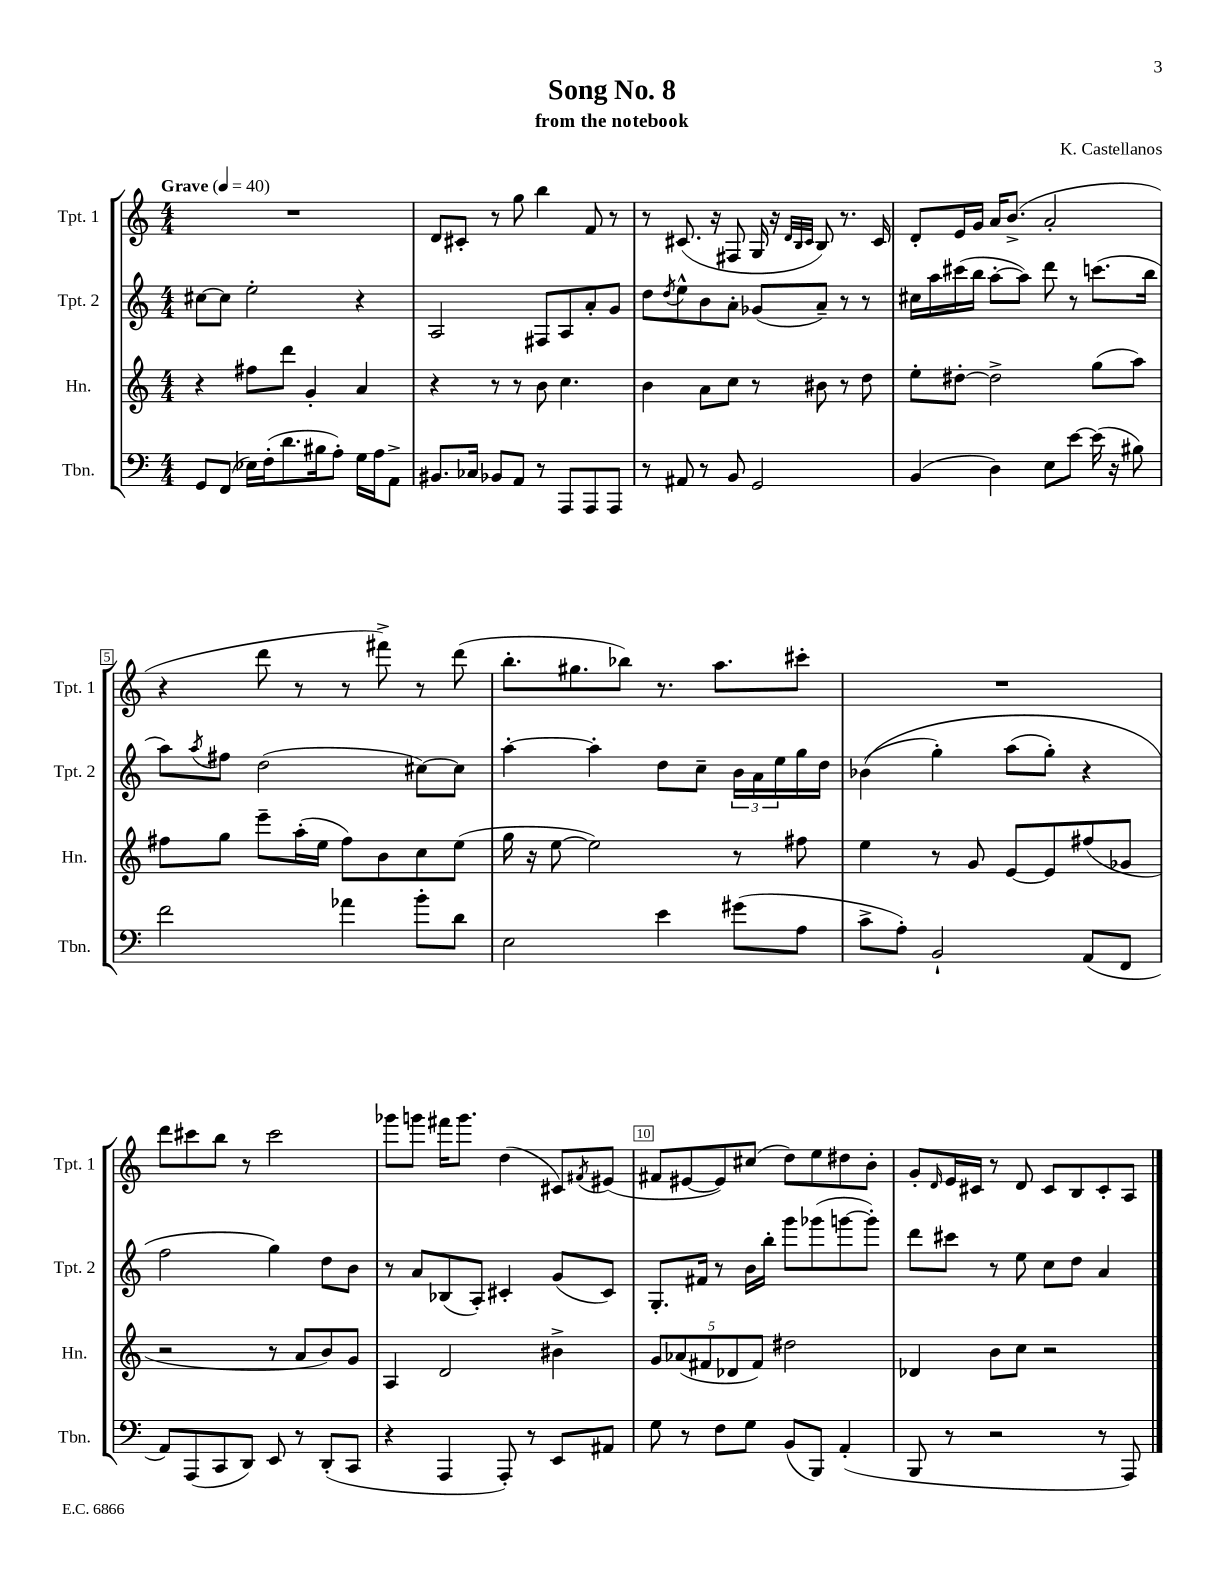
\header { title = "Song No. 8" composer = "K. Castellanos" subtitle = "from the notebook" }
<<
\new StaffGroup <<
\new Staff = "s0" \with { instrumentName = "Tpt. 1" shortInstrumentName = "Tpt. 1" } {
    \clef treble \key c \major \numericTimeSignature \time 4/4 \tempo "Grave" 4 = 40
    R1 |
    d'8 cis'8-. r8 g''8 b''4 f'8 r8 |
    r8 cis'8.( r16 fis8 g16 r16 \grace { d'32 b32 cis'32 } b8) r8. cis'16 |
    d'8-. e'16 g'16 a'16 b'8.->( a'2-. |
    r4 d'''8 r8 r8 fis'''8->) r8 d'''8( |
    b''8.-. gis''8. bes''8) r8. a''8. cis'''8-. |
    R1 |
    d'''8 cis'''8 b''8 r8 cis'''2 |
    ges'''8 g'''8 fis'''16 g'''8. d''4( cis'8) \acciaccatura { fis'8 } eis'8( |
    fis'8 eis'8~ eis'8) cis''8( d''8) e''8 dis''8 b'8-. |
    g'8-. \grace { d'16 } e'16 cis'16 r8 d'8 cis'8 b8 cis'8-. a8 \bar "|." |
}
\new Staff = "s1" \with { instrumentName = "Tpt. 2" shortInstrumentName = "Tpt. 2" } {
    \clef treble \key c \major \numericTimeSignature \time 4/4
    cis''8~ cis''8 e''2-. r4 |
    a2 fis8 a8 a'8-. g'8 |
    d''8 \acciaccatura { d''8 } e''8-^ b'8 a'8-. ges'8( a'8--) r8 r8 |
    cis''16 a''16 cis'''16( b''16 a''8~-. a''8) d'''8 r8 c'''8.( b''16 |
    a''8) \acciaccatura { a''8 } fis''8 d''2( cis''8~) cis''8 |
    a''4~-. a''4-. d''8 c''8-- \tuplet 3/2 { b'16 a'16 e''16 } g''16 d''16 |
    bes'4(\( g''4-.) a''8( g''8-.) r4 |
    f''2 g''4\) d''8 b'8 |
    r8 a'8 bes8( a8-.) cis'4-. g'8( cis'8) |
    g8.-. fis'16 r8 b'16 b''16-. g'''8 ges'''8( g'''8~ g'''8-.) |
    d'''8 cis'''8 r8 e''8 c''8 d''8 a'4 \bar "|." |
}
\new Staff = "s2" \with { instrumentName = "Hn." shortInstrumentName = "Hn." } {
    \clef treble \key c \major \numericTimeSignature \time 4/4
    r4 fis''8 d'''8 g'4-. a'4 |
    r4 r8 r8 b'8 c''4. |
    b'4 a'8 c''8 r8 bis'8 r8 d''8 |
    e''8-. dis''8~-. dis''2-> g''8( a''8) |
    fis''8 g''8 e'''8-- a''16-.( e''16 fis''8) b'8 c''8 e''8( |
    g''16 r16 e''8~ e''2) r8 fis''8 |
    e''4 r8 g'8 e'8~ e'8 fis''8( ges'8 |
    r2 r8 a'8 b'8) g'8 |
    a4 d'2 bis'4-> |
    \tuplet 5/4 { g'8 aes'8( fis'8 des'8 fis'8) } dis''2 |
    des'4 b'8 c''8 r2 \bar "|." |
}
\new Staff = "s3" \with { instrumentName = "Tbn." shortInstrumentName = "Tbn." } {
    \clef bass \key c \major \numericTimeSignature \time 4/4
    g,8 f,8( ees16) f16-.( d'8. bis16 a8-.) g16 a16 a,8-> |
    bis,8. ces16 bes,8 a,8 r8 a,,8 a,,8 a,,8 |
    r8 ais,8 r8 b,8 g,2 |
    b,4( d4) e8 e'8~ e'16( r16 bis8) |
    f'2 aes'4 b'8-. d'8 |
    e2 e'4 gis'8( a8 |
    c'8-> a8-.) b,2-! a,8( f,8 |
    a,8) a,,8( c,8 d,8) e,8 r8 d,8-.( c,8 |
    r4 a,,4 a,,8-.) r8 e,8 ais,8 |
    g8 r8 f8 g8 b,8( b,,8) a,4-.( |
    b,,8 r8 r2 r8 a,,8) \bar "|." |
}
>>
>>
\layout { \context { \Score \override BarNumber.break-visibility = ##(#f #t #t) barNumberVisibility = #(every-nth-bar-number-visible 5) \override BarNumber.stencil = #(make-stencil-boxer 0.1 0.3 ly:text-interface::print) } }
